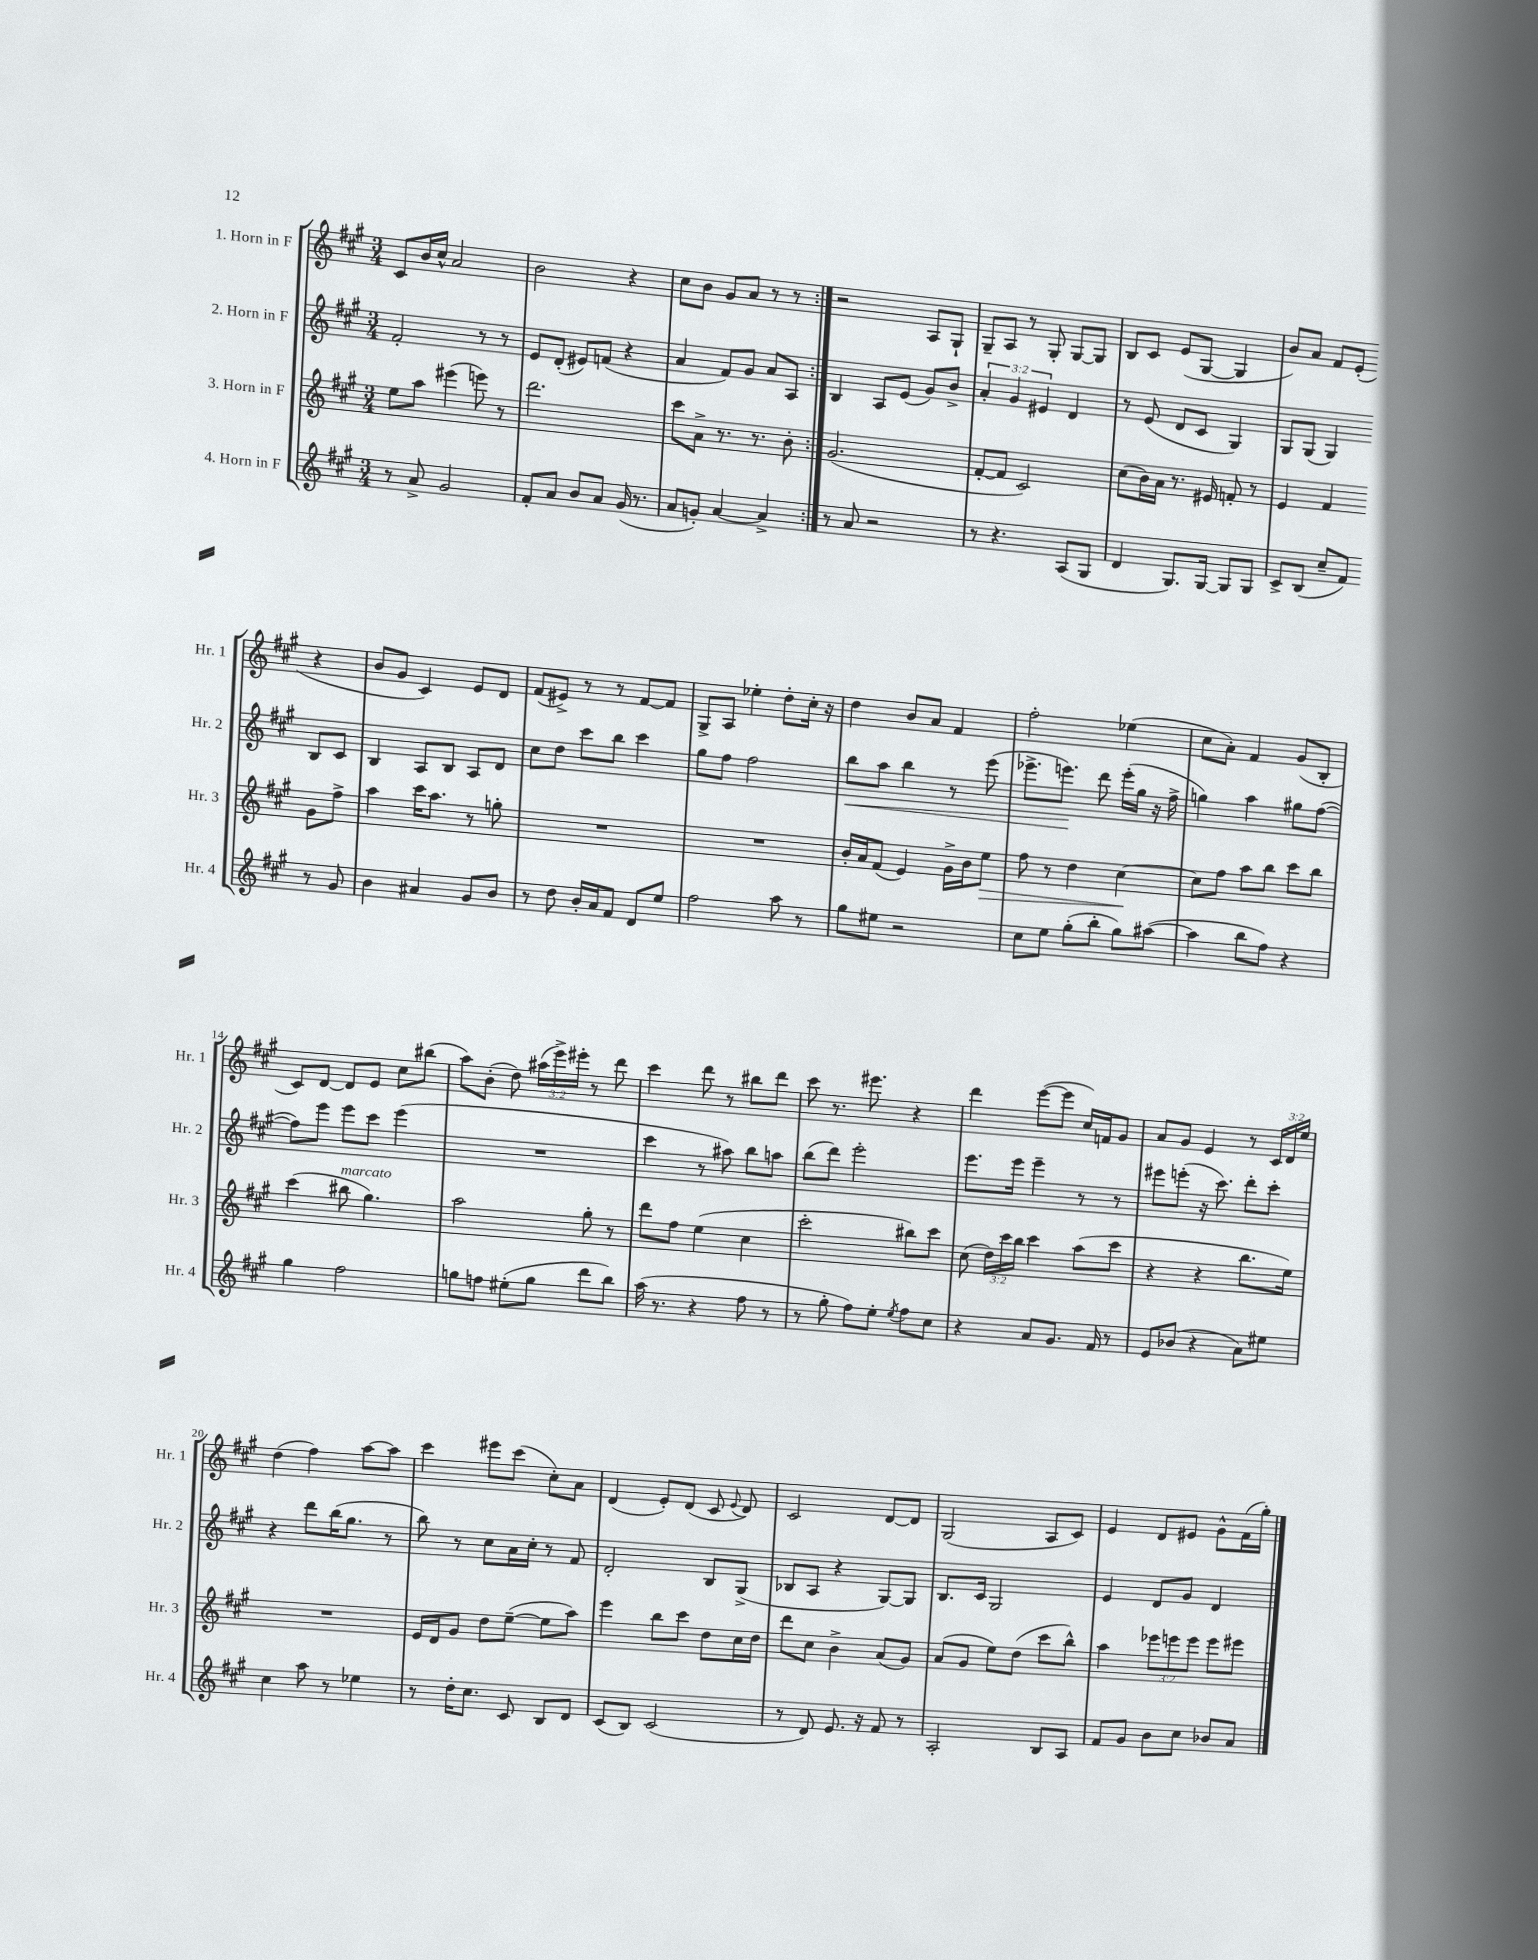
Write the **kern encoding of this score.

**kern	**kern	**dynam	**kern	**dynam	**kern
*part4	*part3	*part3	*part2	*part2	*part1
*staff4	*staff3	*staff3	*staff2	*staff2	*staff1
*I"4. Horn in F	*I"3. Horn in F	*	*I"2. Horn in F	*	*I"1. Horn in F
*I'Hr. 4	*I'Hr. 3	*	*I'Hr. 2	*	*I'Hr. 1
*clefG2	*clefG2	*	*clefG2	*	*clefG2
*k[f#c#g#]	*k[f#c#g#]	*	*k[f#c#g#]	*	*k[f#c#g#]
*M3/4	*M3/4	*	*M3/4	*	*M3/4
=1	=1	=1	=1	=1	=1
8r	8ee\L	.	2f#'/	.	8c#/L
8a^/	8aa\J	.	.	.	16b/L
.	.	.	.	.	16cc#^^/JJ
2g#/	(4eee#X\	.	.	.	2a/
.	8eeen\)	.	8r	.	.
.	8r	.	8r	.	.
=2	=2	=2	=2	=2	=2
8f#'/L	2.ddd\	.	8e/L	.	2b\
8a/J	.	.	(8d'/J	.	.
8b/L	.	.	8e#X/L)	.	.
8a/J	.	.	(8fn/J	.	.
(16g#/	.	.	4r	.	4r
8.r	.	.	.	.	.
=3	=3	=3	=3	=3	=3
8a/L	8ccc#\L	.	4a/	.	8cc#\L
8gn'/J)	8a^\J	.	.	.	8b\J
[4a/	8.r	.	8f#/L)	.	8g#/L
.	.	.	8g#/J	.	8a/J
.	8.r	.	.	.	.
4a^/]	.	.	8a/L	.	8r
.	8b'\	.	8A/J	.	8r
=4:|!	=4:|!	=4:|!	=4:|!	=4:|!	=4:|!
8r	(2.g#/	.	4B/	.	2r
8a/	.	.	.	.	.
2r	.	.	8A/L	.	.
.	.	.	(8e/J	.	.
.	.	.	8g#/L)	.	8A/L
.	.	.	8b^/J	.	8G#`/J
=5	=5	=5	=5	=5	=5
8r	[8f#'/L	.	6a'/	.	8G#~/L
4.r	8f#/J]	.	.	.	8A/J
.	.	.	6g#/	.	.
.	2c#/)	.	.	.	8r
.	.	.	6e#X/	.	.
.	.	.	.	.	8G#'/
(8A/L	.	.	4d/	.	[8G#/L
8G#/J	.	.	.	.	8G#/J]
=6	=6	=6	=6	=6	=6
4d/	(8cc#\L	.	8r	.	8B/L
.	16b\L)	.	(8e/	.	8c#/J
.	16a\JJ	.	.	.	.
8.G#/L)	8.r	.	8d/L	.	(8e/L
.	.	.	8c#/J	.	[8G#/J
[16G#/Jk	16e#X/	.	.	.	.
8G#/L]	8fn'/	.	4G#/)	.	4G#/]
8G#/J	8r	.	.	.	.
=7	=7	=7	=7	=7	=7
8c#^/L	4e/	.	8G#/L	.	8b/L)
(8B/J	.	.	(8G#/J	.	8a/J
8cc#~/L	4f#/	.	4G#/)	.	8f#/L
8f#/J)	.	.	.	.	(8e'/J
8r	8g#\L	.	8B/L	.	4r
8g#/	8ff#^\J	.	8c#/J	.	.
!!LO:LB:g=z
=8	=8	=8	=8	=8	=8
4b\	4aa\	.	4B/	.	8b/L
.	.	.	.	.	8g#/J
4a#X/	16ccc#\KL	.	8A/L	.	4c#/)
.	8.aa\J	.	.	.	.
.	.	.	8B/J	.	.
8g#/L	8r	.	8A/L	.	8e/L
8b/J	8ggn'\	.	8d/J	.	8d/J
=9	=9	=9	=9	=9	=9
8r	2.r	.	8cc#\L	.	(8f#/L
8dd\	.	.	8dd\J	.	8e#X^/J)
16b'/LL	.	.	8ccc#\L	.	8r
16a/J	.	.	.	.	.
8f#/J	.	.	8bb\J	.	8r
8d/L	.	.	4ccc#\	.	[8f#/L
8ee/J	.	.	.	.	8f#/J]
=10	=10	=10	=10	=10	=10
2ff#\	2.r	.	8gg#\L	.	8G#^/L
.	.	.	8ff#\J	.	8A/J
.	.	.	2ff#\	.	4ee-X'\
8aa\	.	.	.	.	8dd'\L
8r	.	.	.	.	16cc#'\Jk
.	.	.	.	.	16r
=11	=11	=11	=11	=11	=11
!	!	!	!	!LO:HP:b	!
8gg#\L	16b'/LL	.	8bb\L	<	4dd\
.	16a/J	.	.	.	.
8ee#X\J	(8f#/J	.	8aa\J	.	.
2r	4e/)	.	4bb\	.	8b/L
.	.	.	.	.	8a/J
.	16g#^\LL	.	8r	.	4f#/
.	16b\J	.	.	.	.
!	!	!LO:HP:b	!	!	!
.	8ee\J	>	(8eee\	.	.
=12	=12	=12	=12	=12	=12
8cc#\L	8ff#\	.	8.eee-X^\L	.	2ff#'\
8ee\J	8r	.	.	.	.
.	.	.	8.eeen\J)	.	.
(8gg#'\L	4dd\	.	.	.	.
8bb'\J	.	.	8ddd\	[	.
8gg#\L)	[4cc#\	.	(16eee'\LL	.	(4ee-X\
.	.	.	16gg#\JJ	.	.
([8aa#X\J	.	.	16r	.	.
.	.	.	16ff#^\	.	.
.	.	]	.	.	.
=13	=13	=13	=13	=13	=13
4aa#\]	8cc#\L]	.	4ggn\)	.	8cc#\L
.	8ff#\J	.	.	.	8a'\J)
8bb\L	8aa\L	.	4aa\	.	4f#/
8ff#\J)	8bb\J	.	.	.	.
4r	8ccc#\L	.	8gg#X\L	.	(8g#/L
.	8bb\J	.	([8ff#\J	.	8B'/J
!!LO:LB:g=z
=14	=14	=14	=14	=14	=14
4gg#\	(4ccc#\	.	8ff#\L])	.	8c#/L)
.	.	.	8eee\J	.	[8d/J
!	!LO:TX:a:i:t=marcato	!	!	!	!
2ff#\	8bb#X\	.	8eee\L	.	8d/L]
.	4.gg#\)	.	8ccc#\J	.	8e/J
.	.	.	(4eee\	.	8cc#\L
.	.	.	.	.	(8bb#X\J
=15	=15	=15	=15	=15	=15
8ggn\L	2aa\	.	2.r	.	8aa\L)
8ffn\J	.	.	.	.	(8b'\J
(8ee#X'\L	.	.	.	.	8dd\)
8gg\J	.	.	.	.	(24aa#X\LL
.	.	.	.	.	24eee^\)
.	.	.	.	.	24eee#X'\JJ
8ddd\L	8gg#'\	.	.	.	8r
8bb\J)	8r	.	.	.	8ddd\
=16	=16	=16	=16	=16	=16
(16aa\	8ddd\L	.	4ccc#\	.	4ccc#\
8.r	.	.	.	.	.
.	8ff#\J	.	.	.	.
4r	(4ee\	.	8r	.	8ddd\
.	.	.	8aa#X\)	.	8r
8ff#\	4cc#\	.	8bb\L	.	8bb#X\L
8r	.	.	8aan\J	.	8ddd\J
=17	=17	=17	=17	=17	=17
8r	2ccc#'\	.	(8bb\L	.	8ccc#\
8gg#'\	.	.	8ddd\J)	.	8.r
8ff#\L)	.	.	2eee'\	.	.
.	.	.	.	.	8.eee#X\
8ee'\J	.	.	.	.	.
8qee/	.	.	.	.	.
8ff#\L	8bb#X\L)	.	.	.	4r
8cc#\J	8ccc#\J	.	.	.	.
=18	=18	=18	=18	=18	=18
4r	(8cc#\	.	8.eee\L	.	4ddd\
.	24dd\LL)	.	.	.	.
.	24ccc#\	.	.	.	.
.	.	.	16eee\Jk	.	.
.	24bb\JJ	.	.	.	.
8a/L	4ccc#\	.	4eee~\	.	([8eee\L
8.g#/J	.	.	.	.	8eee\J]
.	(8aa\L	.	8r	.	16cc#/LL)
16f#/	.	.	.	.	16fn/J
8r	8ccc#\J	.	8r	.	8g#/J
=19	=19	=19	=19	=19	=19
8e/L	4r	.	8eee#X\L	.	8a/L
(8b-X/J	.	.	(8eeen'\J	.	8g#/J
4r	4r	.	16r	.	4e/
.	.	.	8.ccc#\)	.	.
8a\L)	8.bb\L	.	8ddd'\L	.	8r
8ee#X\J	.	.	8ccc#'\J	.	24c#/LL
.	.	.	.	.	24d/
.	16ee\Jk)	.	.	.	.
.	.	.	.	.	24ee/JJ
!!LO:LB:g=z
=20	=20	=20	=20	=20	=20
4cc#\	2.r	.	4r	.	(4dd\
8aa\	.	.	8ddd\L	.	4ff#\)
8r	.	.	(16bb\K	.	.
.	.	.	8.gg#\J	.	.
4ee-X\	.	.	.	.	[8aa\L
.	.	.	8r	.	8aa\J]
=21	=21	=21	=21	=21	=21
8r	16e/LL	.	8bb\)	.	4ccc#\
.	16d/J	.	.	.	.
16dd'\KL	8g#/J	.	8r	.	.
8.cc#\J	.	.	.	.	.
.	8dd\L	.	8cc#\L	.	8eee#X\L
8c#/	([8ee~\J	.	16a\L	.	(8ccc#\J
.	.	.	16cc#'\JJ	.	.
8B/L	8ee\L]	.	8r	.	8cc#'\L)
8d/J	8aa\J)	.	8f#/	.	8a\J
=22	=22	=22	=22	=22	=22
(8c#/L	4eee\	.	2d'/	.	(4d/
8B/J)	.	.	.	.	.
(2c#/	8bb\L	.	.	.	8e'/L)
.	8ccc#\J	.	.	.	(8d/J
.	8dd\L	.	8B/L	.	8c#/
.	.	.	.	.	8qqe/
.	16cc#\L	.	(8G#^/J	.	8d/)
.	16dd\JJ	.	.	.	.
=23	=23	=23	=23	=23	=23
8r	8ddd\L	.	8B-X/L	.	2c#/
8d/)	8cc#\J	.	8A/J	.	.
8.e/	4b^\	.	4r	.	.
16r	.	.	.	.	.
8f#/	(8a/L	.	[8G#/L)	.	[8d/L
8r	8g#/J)	.	8G#/J]	.	8d/J]
=24	=24	=24	=24	=24	=24
2A'/	(8a/L	.	8.B/L	.	(2G#/
.	8g#/J	.	.	.	.
.	.	.	16c#/Jk	.	.
.	8ee\L)	.	2G#/	.	.
.	(8dd\J	.	.	.	.
8B/L	8ccc#\L	.	.	.	8A/L
8A/J	8bb^^\J)	.	.	.	8c#/J)
=25	=25	=25	=25	=25	=25
8f#/L	4aa\	.	4e/	.	4e/
8g#/J	.	.	.	.	.
8b\L	12eee-X\L	.	8d/L	.	8d/L
.	12eeen\	.	.	.	.
8cc#\J	.	.	8g#/J	.	8e#X/J
.	12eee\J	.	.	.	.
8b-X/L	8eee\L	.	4d/	.	8g#^^\L
8a/J	8eee#X\J	.	.	.	(16f#\L
.	.	.	.	.	16gg#'\JJ)
==	==	==	==	==	==
*-	*-	*-	*-	*-	*-
